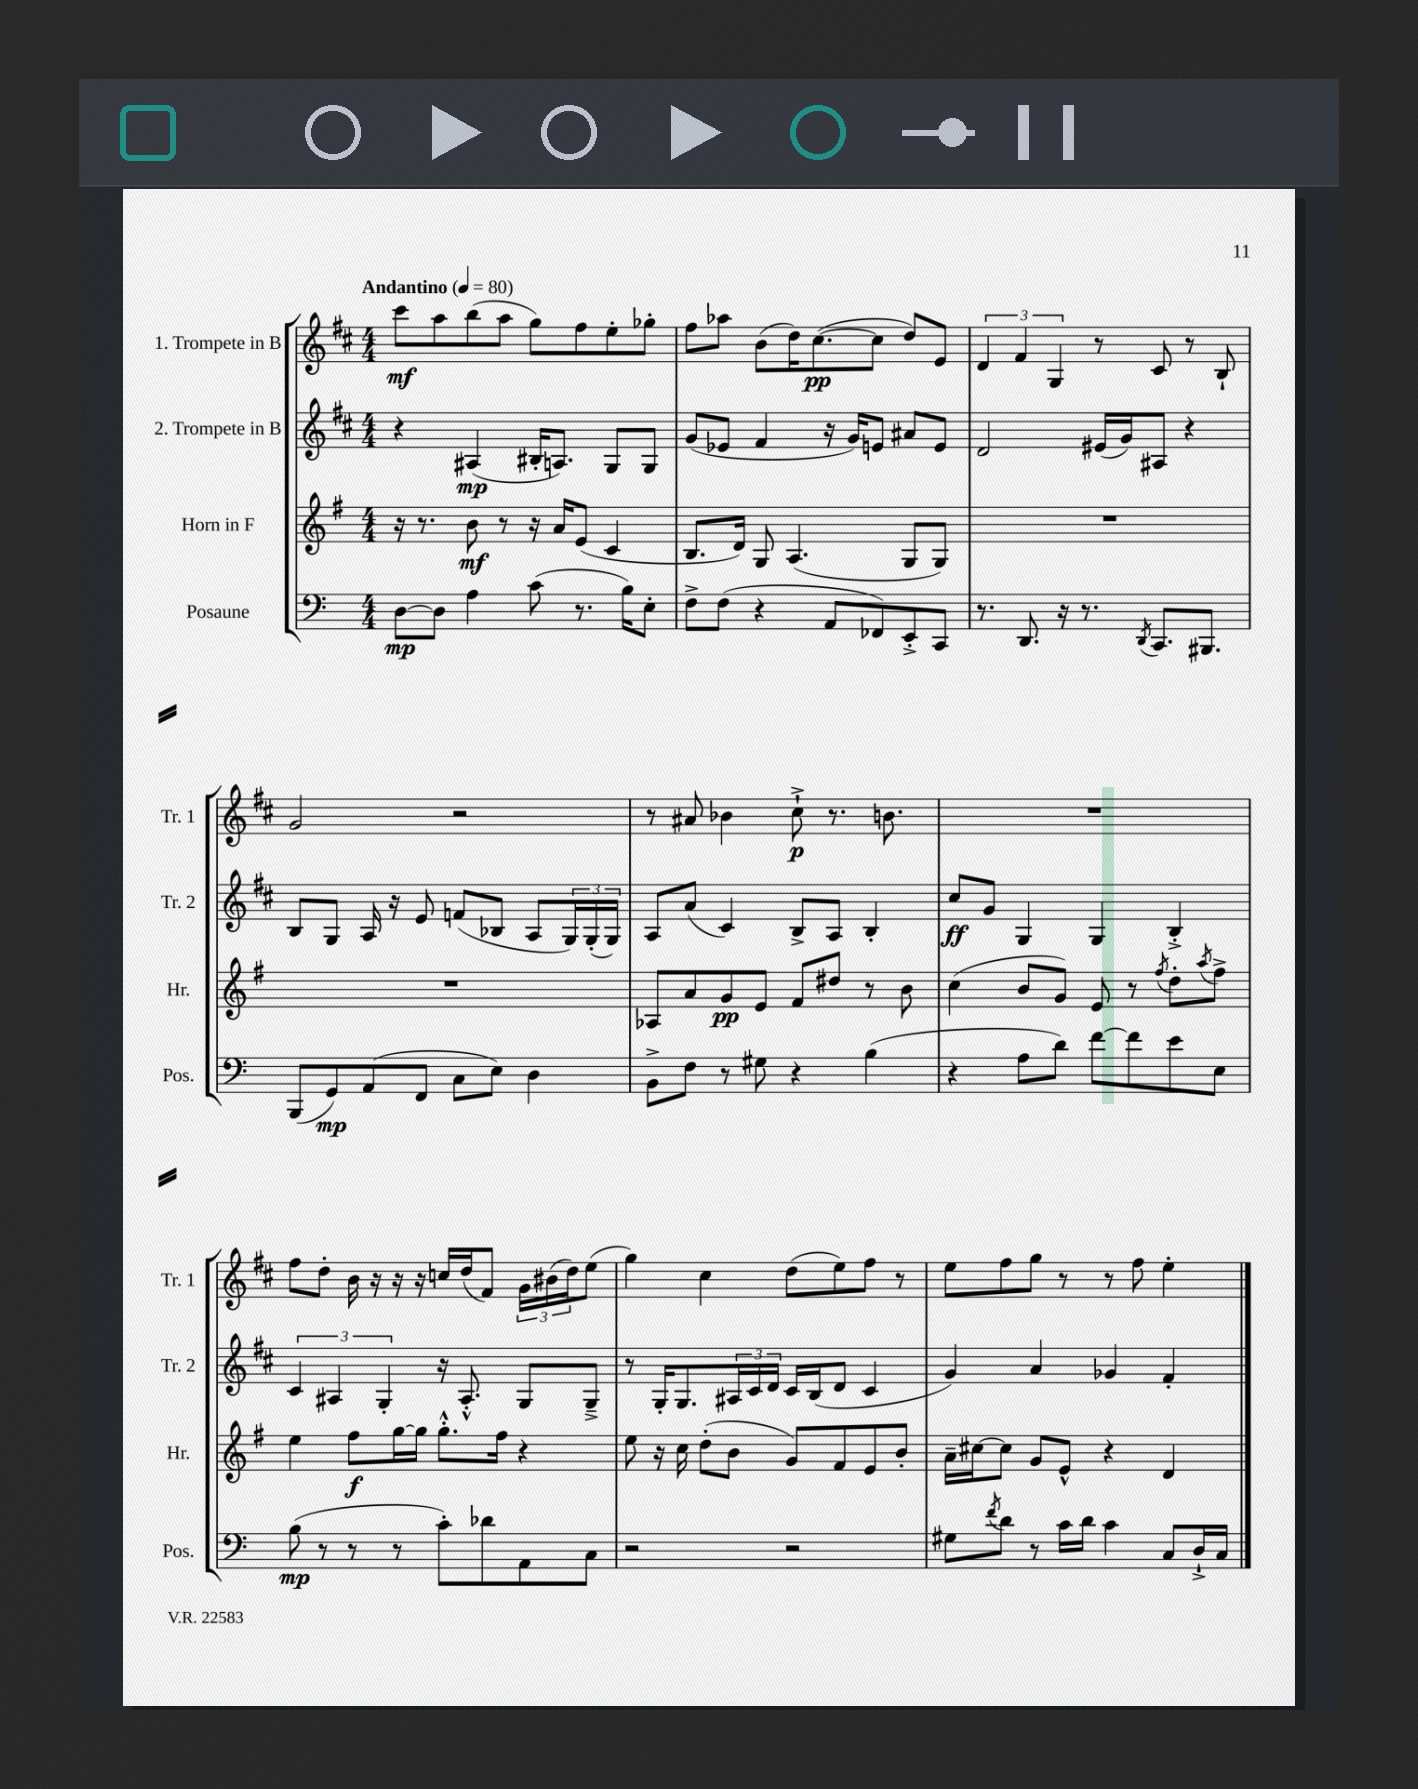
<<
\new StaffGroup <<
\new Staff = "s0" \with { instrumentName = "1. Trompete in B" shortInstrumentName = "Tr. 1" } {
    \clef treble \key d \major \numericTimeSignature \time 4/4 \tempo "Andantino" 4 = 80
    cis'''8\mf a''8 b''8( a''8 g''8) fis''8 e''8-. ges''8-. |
    fis''8 aes''8 b'8( d''16) cis''8.~\pp( cis''8 d''8) e'8 |
    \tuplet 3/2 { d'4 fis'4 g4 } r8 cis'8 r8 b8-! |
    g'2 r2 |
    r8 ais'8 bes'4 cis''8-!->\p r8. b'8. |
    R1 |
    fis''8 d''8-. b'16 r16 r16 r16 c''16 d''16( fis'8) \tuplet 3/2 { g'16 bis'16( d''16) } e''8( |
    g''4) cis''4 d''8( e''8) fis''8 r8 |
    e''8 fis''8 g''8 r8 r8 fis''8 e''4-. \bar "|." |
}
\new Staff = "s1" \with { instrumentName = "2. Trompete in B" shortInstrumentName = "Tr. 2" } {
    \clef treble \key d \major \numericTimeSignature \time 4/4
    r4 ais4\mp( bis16-. a8.) g8 g8 |
    g'8( ees'8 fis'4 r16 g'16) e'8 ais'8 e'8 |
    d'2 eis'16( g'16) ais8 r4 |
    b8 g8 a16 r16 e'8 f'8( bes8 a8 \tuplet 3/2 { g16) g16-.( g16) } |
    a8 a'8( cis'4) b8-> a8 b4-. |
    cis''8\ff g'8 g4 g4 b4-.-> |
    \tuplet 3/2 { cis'4 ais4 g4-. } r16 ais8.-.-^ g8 g8---> |
    r8 g16-. g8. \tuplet 3/2 { ais16 cis'16 d'16 } cis'16 b16( d'8 cis'4 |
    g'4) a'4 ges'4 fis'4-. \bar "|." |
}
\new Staff = "s2" \with { instrumentName = "Horn in F" shortInstrumentName = "Hr." } {
    \clef treble \key g \major \numericTimeSignature \time 4/4
    r16 r8. b'8\mf r8 r16 a'16 e'8( c'4 |
    b8. d'16) g8 a4.( g8 g8) |
    R1 |
    R1 |
    aes8 a'8 g'8\pp e'8 fis'8 dis''8 r8 b'8 |
    c''4( b'8 g'8) e'8 r8 \acciaccatura { fis''8 } d''8-. \acciaccatura { a''8 } fis''8-> |
    e''4 fis''8\f g''16~ g''16 g''8.-.-^ fis''16 r4 |
    e''8 r16 c''16 d''8-.( b'8 g'8) fis'8 e'8 b'8-. |
    a'16-- cis''16~ cis''8 g'8 e'8-^ r4 d'4 \bar "|." |
}
\new Staff = "s3" \with { instrumentName = "Posaune" shortInstrumentName = "Pos." } {
    \clef bass \key c \major \numericTimeSignature \time 4/4
    d8~\mp d8 a4 c'8( r8. b16) e8-. |
    f8-> f8( r4 a,8 fes,8) e,8-.-> c,8 |
    r8. d,8. r16 r8. \acciaccatura { d,8 } c,8. bis,,8. |
    b,,8( g,8\mp) a,8( f,8 c8 e8) d4 |
    b,8-> f8 r8 gis8 r4 b4( |
    r4 a8 d'8) f'8~ f'8 e'8 e8 |
    b8\mp( r8 r8 r8 c'8-.) des'8 a,8 c8 |
    r2 r2 |
    gis8 \acciaccatura { f'8 } d'8 r8 c'16 d'16 c'4 c8 d16-!-> c16 \bar "|." |
}
>>
>>
\layout { \context { \Score \remove "Bar_number_engraver" } }
